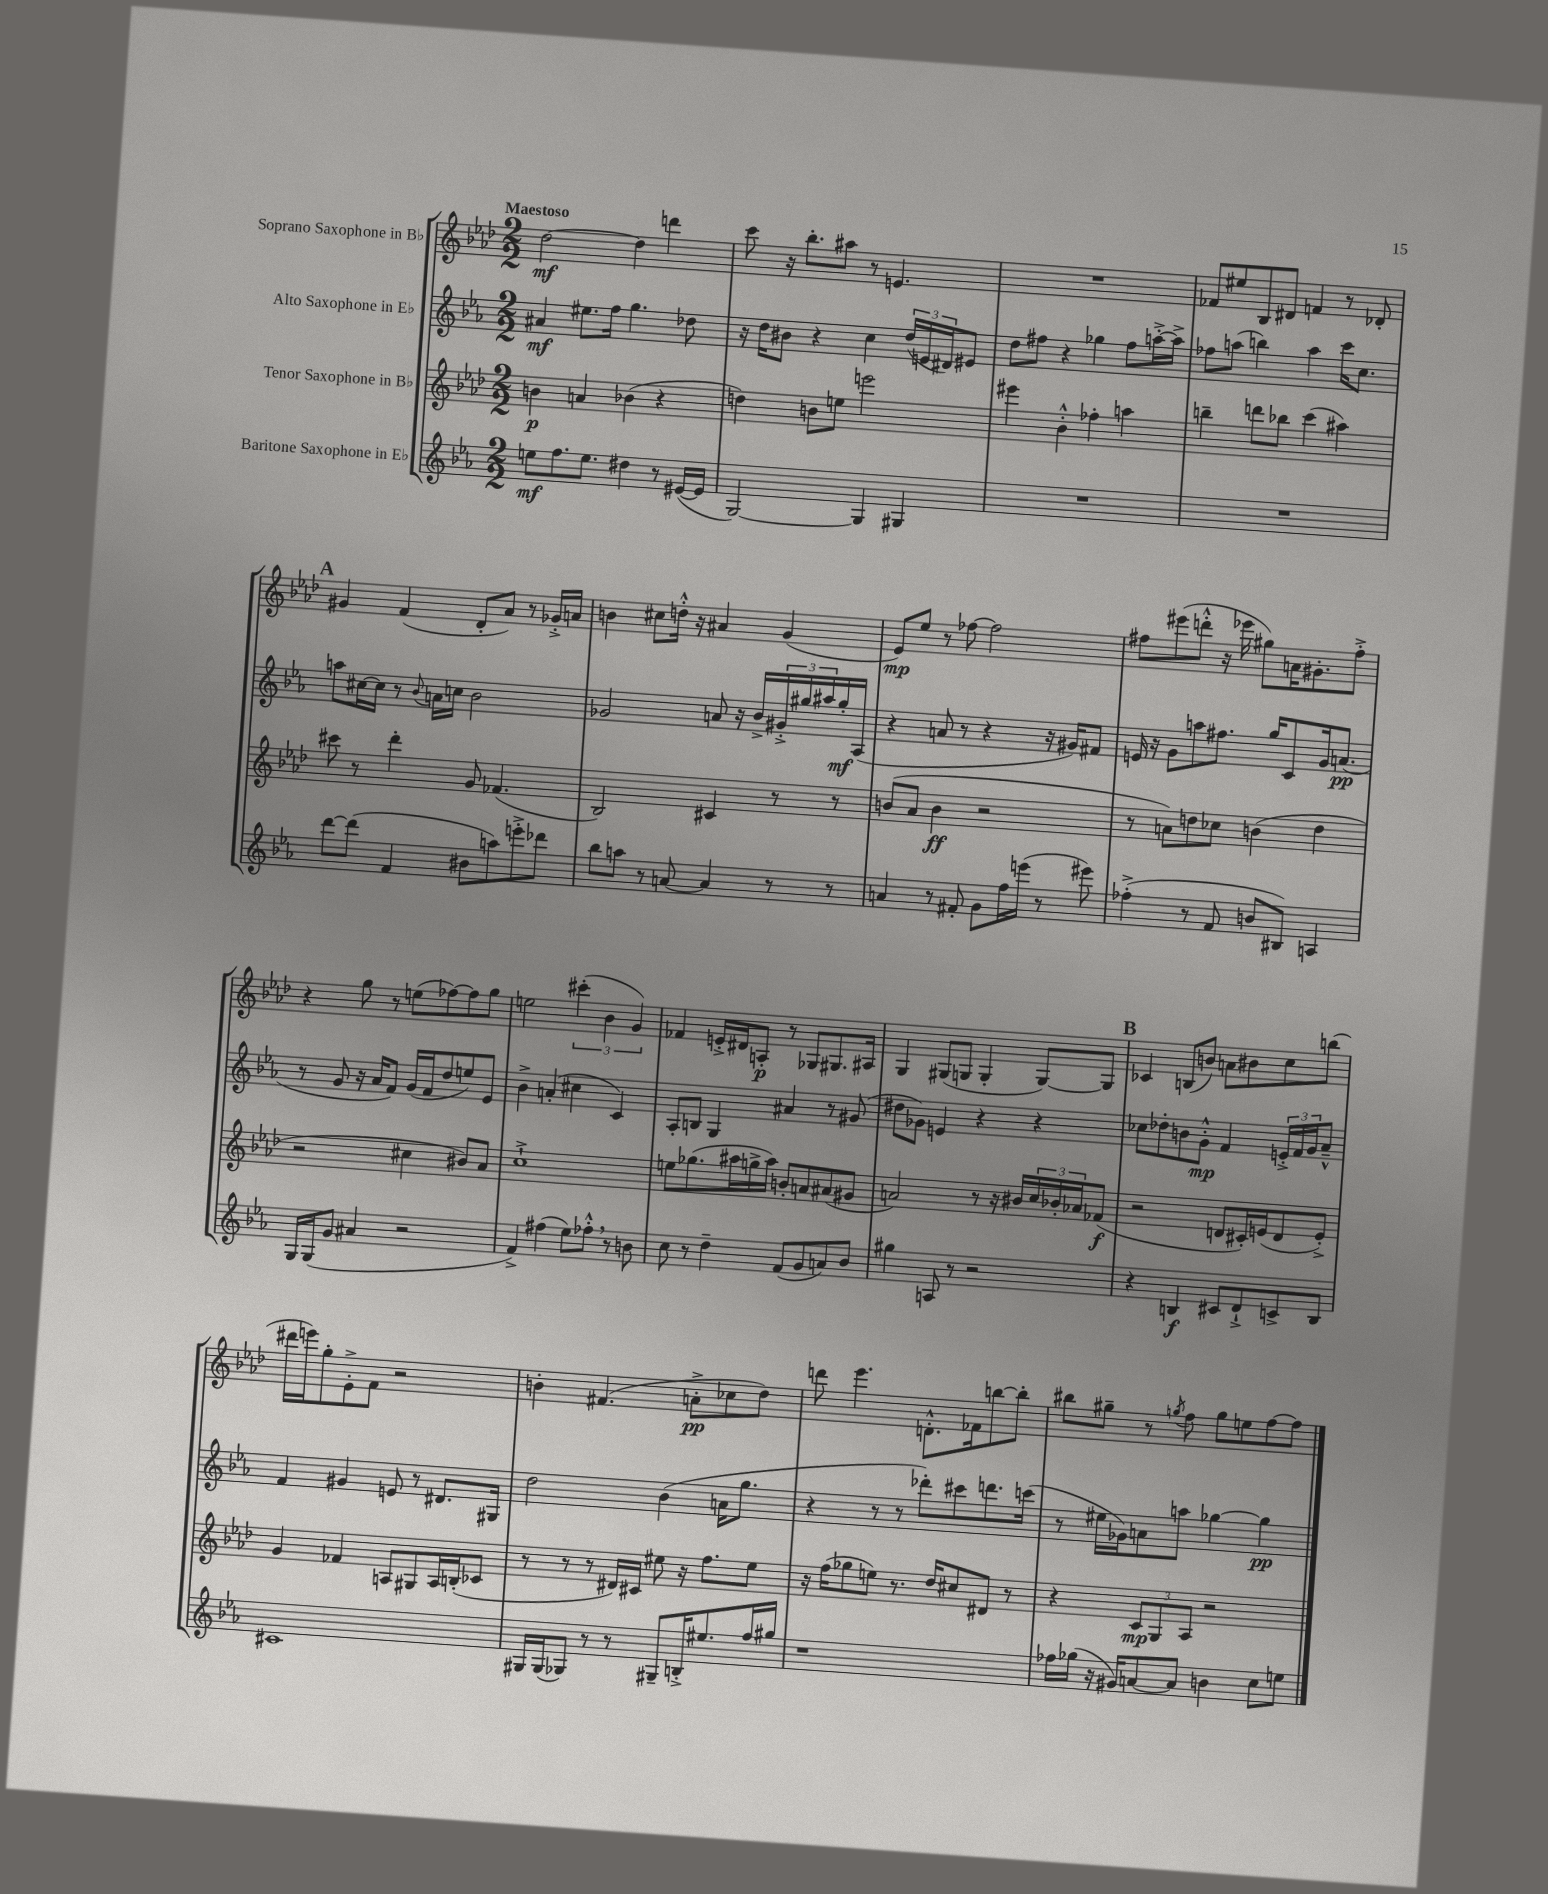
<<
\new StaffGroup <<
\new Staff = "s0" \with { instrumentName = "Soprano Saxophone in Bb" } {
    \clef treble \key aes \major \numericTimeSignature \time 2/2 \tempo "Maestoso"
    des''2~\mf des''4 d'''4 |
    c'''8 r16 bes''8.-. ais''8 r8 e'4. |
    R1 |
    fes'8 eis''8 bes8 dis'8 f'4 r8 des'8-. |
    \mark \markup { \bold "A" } gis'4 f'4( des'8-. aes'8) r8 ges'16-.-> a'16 |
    b'4 cis''8 d''16-.-^ r16 ais'4 g'4( |
    ees'8\mp) ees''8 r8 fes''8~ fes''2 |
    fis''8 eis'''8( d'''8-.-^ r16 ees'''16 gis''8) a'16 gis'8.-. fis''8-.-> |
    r4 g''8 r8 e''8( fes''8~) fes''8 g''8 |
    e''2 \tuplet 3/2 { cis'''4-.( bes'4 g'4) } |
    fes'4 e'16-.-> dis'16 a8-.\p r8 ges8 gis8. ais16 |
    g4 gis8( g8 g4-. g8~) g8 |
    \mark \markup { \bold "B" } ces'4 b8( b'8) a'8 bis'8 c''8 b''8( |
    dis'''16 e'''16) g''8-. ees'8-.-> f'8 r2 |
    b'4-. fis'4.( a'8-.->\pp ces''8 des''8) |
    d'''8 ees'''4. d'8.-.-^ fes'16 b''8~ b''8-. |
    bis''8 gis''8-- r8 \acciaccatura { g''8 } f''8 g''8 e''8 f''8~ f''8 \bar "|." |
}
\new Staff = "s1" \with { instrumentName = "Alto Saxophone in Eb" } {
    \clef treble \key ees \major \numericTimeSignature \time 2/2
    ais'4\mf eis''8. f''16 g''4. des''8 |
    r16 d''16 bis'8 r4 c''4 \tuplet 3/2 { d''16( e'16 dis'16) } eis'8 |
    d''8 fis''8 r4 ges''4 fis''8 a''16~-.-> a''16-> |
    fes''8 a''8( b''4) a''4 c'''16 c''8. |
    \mark \markup { \bold "A" } a''8 cis''16~ cis''16 r8 \appoggiatura { bes'8 } a'16 c''16 bes'2 |
    ges'2 a'8 r16 bes'16-> \tuplet 3/2 { gis'16-.-> gis''16 ais''16 } gis''16-.\mf aes16( |
    r4 a'8 r8 r4 r16 gis'16) fis'8 |
    e'16 r16 g'8 a''8 fis''8. g''16 c'8 g'16 a'8.\pp( |
    r8 g'8 r16 aes'16 f'8) g'16( f'16 d''8 e''8) ees'8 |
    bes'4-> a'4-.( cis''4 c'4) |
    aes8-. b8 g4 ais'4 r8 gis'8( |
    dis''8 ges'8) e'4 r4 r4 |
    \mark \markup { \bold "B" } ces''8 des''8-. b'8 g'8-.-^\mp f'4 \tuplet 3/2 { e'16-.-> f'16 g'16 } aes'8---^ |
    f'4 gis'4 e'8 r8 dis'8. gis16 |
    d''2 bes'4( a'16 g''8. |
    r4 r8 r8 des'''8-.) cis'''8 d'''8. c'''16( |
    r8 eis''16 ges'16) a'8 a''8 ges''4~ ges''4\pp \bar "|." |
}
\new Staff = "s2" \with { instrumentName = "Tenor Saxophone in Bb" } {
    \clef treble \key aes \major \numericTimeSignature \time 2/2
    b'4\p a'4 bes'4( r4 |
    d''4) b'8 e''8 e'''2 |
    eis'''4 bes'4-.-^ fes''4-. a''4 |
    b''4-- d'''8 bes''8 c'''4( ais''4) |
    \mark \markup { \bold "A" } cis'''8 r8 des'''4-. g'8 fes'4.( |
    bes2) cis'4 r8 r8 |
    b'8( aes'8 b'4\ff r2 |
    r8 a'8) d''8 ces''8 b'4( d''4 |
    r2 cis''4 bis'8) aes'8 |
    c''1-!-> |
    e''8 ges''8.( ais''16 g''16-> ais''16) b'8-. a'8 ais'8( gis'8 |
    a'2) r8 r16 bis'16 \tuplet 3/2 { c''16 bes'16-. aes'16 } fes'8\f( |
    \mark \markup { \bold "B" } r2 d'8 cis'16-.) e'16( d'8 e'8-.->) |
    g'4 fes'4 a8 gis8 a16 b16-.( ces'8 |
    r8 r8 r8 dis'16) cis'16 eis''8 r16 f''8. eis''8 |
    r16 f''16( ges''8 e''8) r8. des''16 cis''8 dis'8 r8 |
    r4 \tuplet 3/2 { c'8\mp g8 aes8 } r2 \bar "|." |
}
\new Staff = "s3" \with { instrumentName = "Baritone Saxophone in Eb" } {
    \clef treble \key ees \major \numericTimeSignature \time 2/2
    e''8\mf f''8. e''8. dis''4 r8 eis'16~( eis'16 |
    g2~) g4 gis4 |
    R1 |
    R1 |
    \mark \markup { \bold "A" } d'''8~ d'''8( f'4 bis'8 a''8) e'''8-.-> des'''8 |
    bes''8 a''8 r8 a'8~ a'4 r8 r8 |
    a'4 r8 fis'8-. g'8 f''16 e'''16( r8 eis'''8) |
    fes''4-.->( r8 f'8 b'8 bis8) a4 |
    g16 g16( g'8 ais'4 r2 |
    f'4->) fis''4( ees''8) fes''8-.-^ \breathe r8 b'8 |
    c''8 r8 d''4-- f'8( g'8 a'8) bes'8 |
    gis''4 a8 r8 r2 |
    \mark \markup { \bold "B" } r4 b4\f cis'8 d'8-!-> c'8-> b8 |
    cis'1 |
    gis16 gis16( ges8) r8 r8 gis8-- b16-.-> eis''8. f''16 gis''16 |
    r1 |
    fes''16 ges''16( r16 gis'16) a'8~ a'8 b'4 c''8 e''8 \bar "|." |
}
>>
>>
\layout { \context { \Score \remove "Bar_number_engraver" } }
